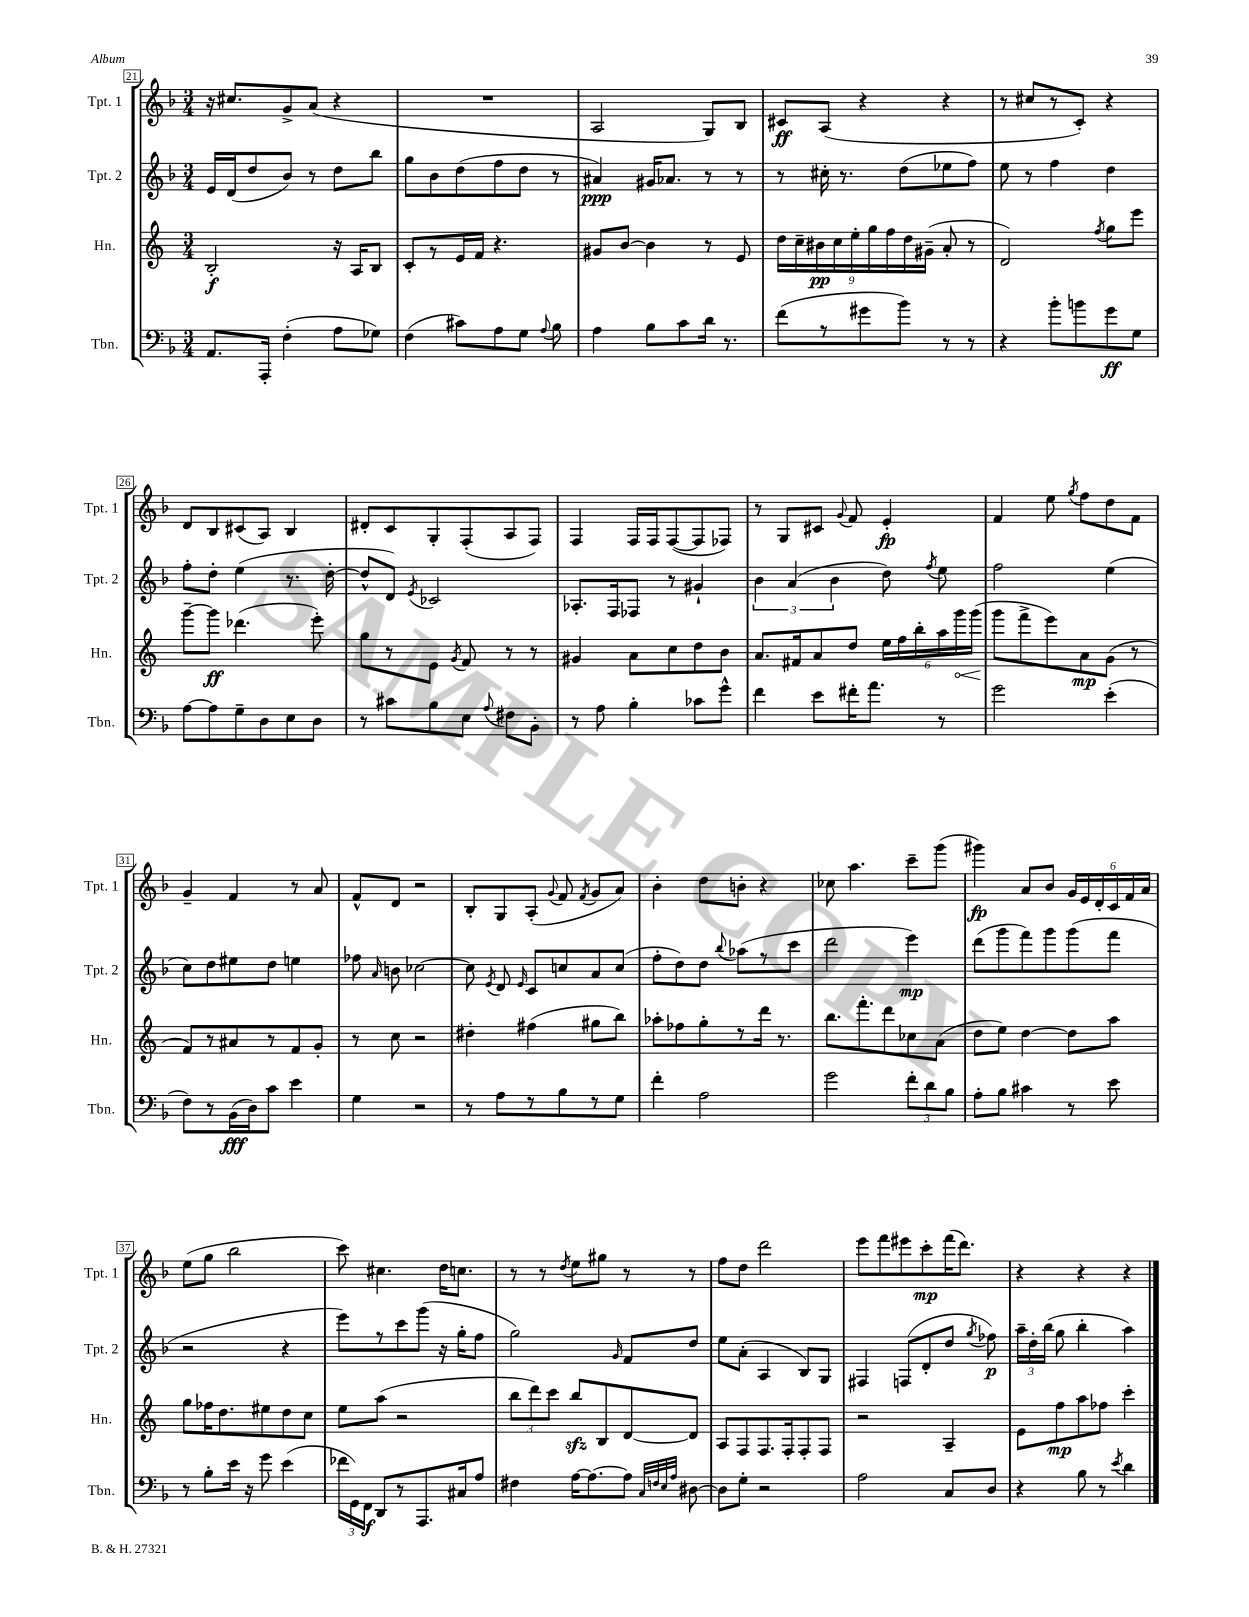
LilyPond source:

<<
\new StaffGroup <<
\new Staff = "s0" \with { instrumentName = "Tpt. 1" shortInstrumentName = "Tpt. 1" } {
    \clef treble \key f \major \numericTimeSignature \time 3/4
    \autoBeamOff r16 cis''8.[ g'8-> a'8]( r4 |
    R2. |
    a2 g8[) bes8] |
    cis'8[\ff a8]( r4 r4 |
    r8 cis''8[ r8 c'8]-.) r4 |
    d'8[ bes8 cis'8( a8]) bes4 |
    dis'8[-. c'8 g8-. f8-.( a8 f8]) |
    f4 f16[ f16 f8~( f8 fes8]) |
    r8 g8[ cis'8] \appoggiatura { g'8 } f'8 e'4-.\fp |
    f'4 e''8 \acciaccatura { g''8 } f''8[ d''8 f'8] |
    g'4-- f'4 r8 a'8 |
    f'8[-^ d'8] r2 |
    bes8[-. g8 a8]-.( \appoggiatura { g'8 } f'8 \acciaccatura { f'8 } g'8[ a'8]) |
    bes'4-. d''8[ b'8]-. r4 |
    ces''8 a''4. c'''8[-- g'''8]( |
    gis'''4\fp) a'8[ bes'8] \tuplet 6/4 { g'16[ e'16 d'16-. c'16 f'16 a'16] } |
    e''8[( g''8] bes''2 |
    c'''8) cis''4. d''16[ c''8.] |
    r8 r8 \acciaccatura { d''8 } e''8[ gis''8] r8 r8 |
    f''8[ d''8] d'''2 |
    e'''8[ f'''8 eis'''8 c'''8-.\mp f'''16( d'''8.]) |
    r4 r4 r4 \bar "|." |
}
\new Staff = "s1" \with { instrumentName = "Tpt. 2" shortInstrumentName = "Tpt. 2" } {
    \clef treble \key f \major \numericTimeSignature \time 3/4
    \autoBeamOff e'16[ d'16( d''8 bes'8]) r8 d''8[ bes''8] |
    g''8[ bes'8 d''8( f''8 d''8] r8 |
    ais'4\ppp) gis'16[ aes'8.] r8 r8 |
    r8 cis''16-. r8. d''8[( ees''8 f''8]) |
    e''8 r8 f''4 d''4 |
    f''8[-. d''8]-. e''4( r8. d''16~-. |
    d''8[-^ d'8]) \acciaccatura { e'8 } ces'2 |
    aes8.[-. f16 fes8] r8 gis'4-! |
    \tuplet 3/2 { bes'4 a'4( bes'4 } d''8) \acciaccatura { f''8 } e''8 |
    f''2 e''4( |
    c''8[) d''8 eis''8 d''8] e''4 |
    fes''8 \grace { a'16 } b'8 ces''2~ |
    ces''8 \acciaccatura { e'8 } d'8 \grace { e'16 } c'8[ c''8 a'8 c''8]( |
    f''8[-. d''8) d''8] \appoggiatura { bes''8 } aes''8[( r8 c'''8] |
    d'''2 e'''4\mp) |
    d'''8[( g'''8 f'''8) g'''8 g'''8( f'''8] |
    r2 r4 |
    e'''8[) r8 c'''8 g'''8]( r16 g''16[-. f''8] |
    g''2) \grace { g'16 } f'8[ d''8] |
    e''8[ a'8]-.( a4 bes8[) g8] |
    fis4 f8[( d'8-. d''8] \acciaccatura { g''8 } fes''8\p) |
    \tuplet 3/2 { a''16[-- d''16-. bes''16]( } g''8 bes''4-. a''4) \bar "|." |
}
\new Staff = "s2" \with { instrumentName = "Hn." shortInstrumentName = "Hn." } {
    \clef treble \key c \major \numericTimeSignature \time 3/4
    \autoBeamOff b2-.\f r16 a16[ b8] |
    c'8[-. r8 e'16 f'16] r4. |
    gis'8[ b'8]~ b'4 r8 e'8 |
    \tuplet 9/8 { d''16[ c''16-- bis'16\pp c''16 e''16-. g''16 f''16 d''16 gis'16]--( } a'8-. r8 |
    d'2) \acciaccatura { f''8 } g''8[ e'''8] |
    g'''8[~-- g'''8]\ff des'''4.( e'''8-.) |
    g''8[ r8 e'8] \acciaccatura { g'8 } f'8 r8 r8 |
    gis'4 a'8[ c''8 d''8 b'8] |
    a'8.[ fis'16 a'8 d''8] \tuplet 6/4 { e''16[ f''16 b''16-. a''16 \once \override Hairpin.circled-tip = ##t g'''16\< g'''16]( } |
    g'''8[\! f'''8-> e'''8) a'8\mp g'8]( r8 |
    f'8[) r8 ais'8 r8 f'8 g'8]-. |
    r8 c''8 r2 |
    dis''4-. fis''4( gis''8[ b''8]) |
    aes''8[-. fes''8 g''8-. r8 d'''16] r8. |
    b''8.[ f'''8.-. d'''8 ces''8 a'8]( |
    d''8[ e''8]) d''4~ d''8[ a''8] |
    g''8[ fes''16 d''8. eis''8 d''8 c''8] |
    e''8[ a''8]( r2 |
    \tuplet 3/2 { b''8[ d'''8) c'''8] } b''8[\sfz b8 d'8~ d'8] |
    a8[ f8 f8. f16-. f8-. f8] |
    r2 a4-- |
    e'8[ f''8\mp a''8 fes''8] c'''4-. \bar "|." |
}
\new Staff = "s3" \with { instrumentName = "Tbn." shortInstrumentName = "Tbn." } {
    \clef bass \key f \major \numericTimeSignature \time 3/4
    \autoBeamOff a,8.[ a,,16]-. f4-.( a8[ ges8]) |
    f4( cis'8[) a8 g8] \appoggiatura { a8 } bes8 |
    a4 bes8[ c'8 d'16] r8. |
    f'8[( r8 gis'8 bes'8]) r8 r8 |
    r4 bes'8[-. b'8 g'8\ff g8] |
    a8[~ a8 g8-- d8 e8 d8] |
    r8 cis'8[ bes8 e8] \appoggiatura { a8 } fis8[ bes,8]-. |
    r8 a8 bes4-. ces'8[ g'8]-^ |
    f'4 e'8[ fis'16-. a'8.] r8 |
    g'2 e'4-.( |
    f8[) r8 bes,16\fff( d16) c'8] e'4 |
    g4 r2 |
    r8 a8[ r8 bes8 r8 g8] |
    f'4-. a2 |
    g'2 \tuplet 3/2 { f'8[-. d'8 bes8] } |
    a8[-. bes8] cis'4 r8 e'8 |
    r8 bes8[-. e'16] r16 g'8 e'4( |
    \tuplet 3/2 { fes'16[ g,16) f,16]\f } d,8[ r8 a,,8. cis16 a8] |
    fis4 a16[~ a8.~ a8] \grace { c32[ f32 e32 a32] } dis8~ |
    dis8[ g8]-. r2 |
    a2 c8[ d8] |
    r4 bes8 r8 \acciaccatura { e'8 } d'4 \bar "|." |
}
>>
>>
\layout { \context { \Score currentBarNumber = #21 \override BarNumber.stencil = #(make-stencil-boxer 0.1 0.3 ly:text-interface::print) } }
